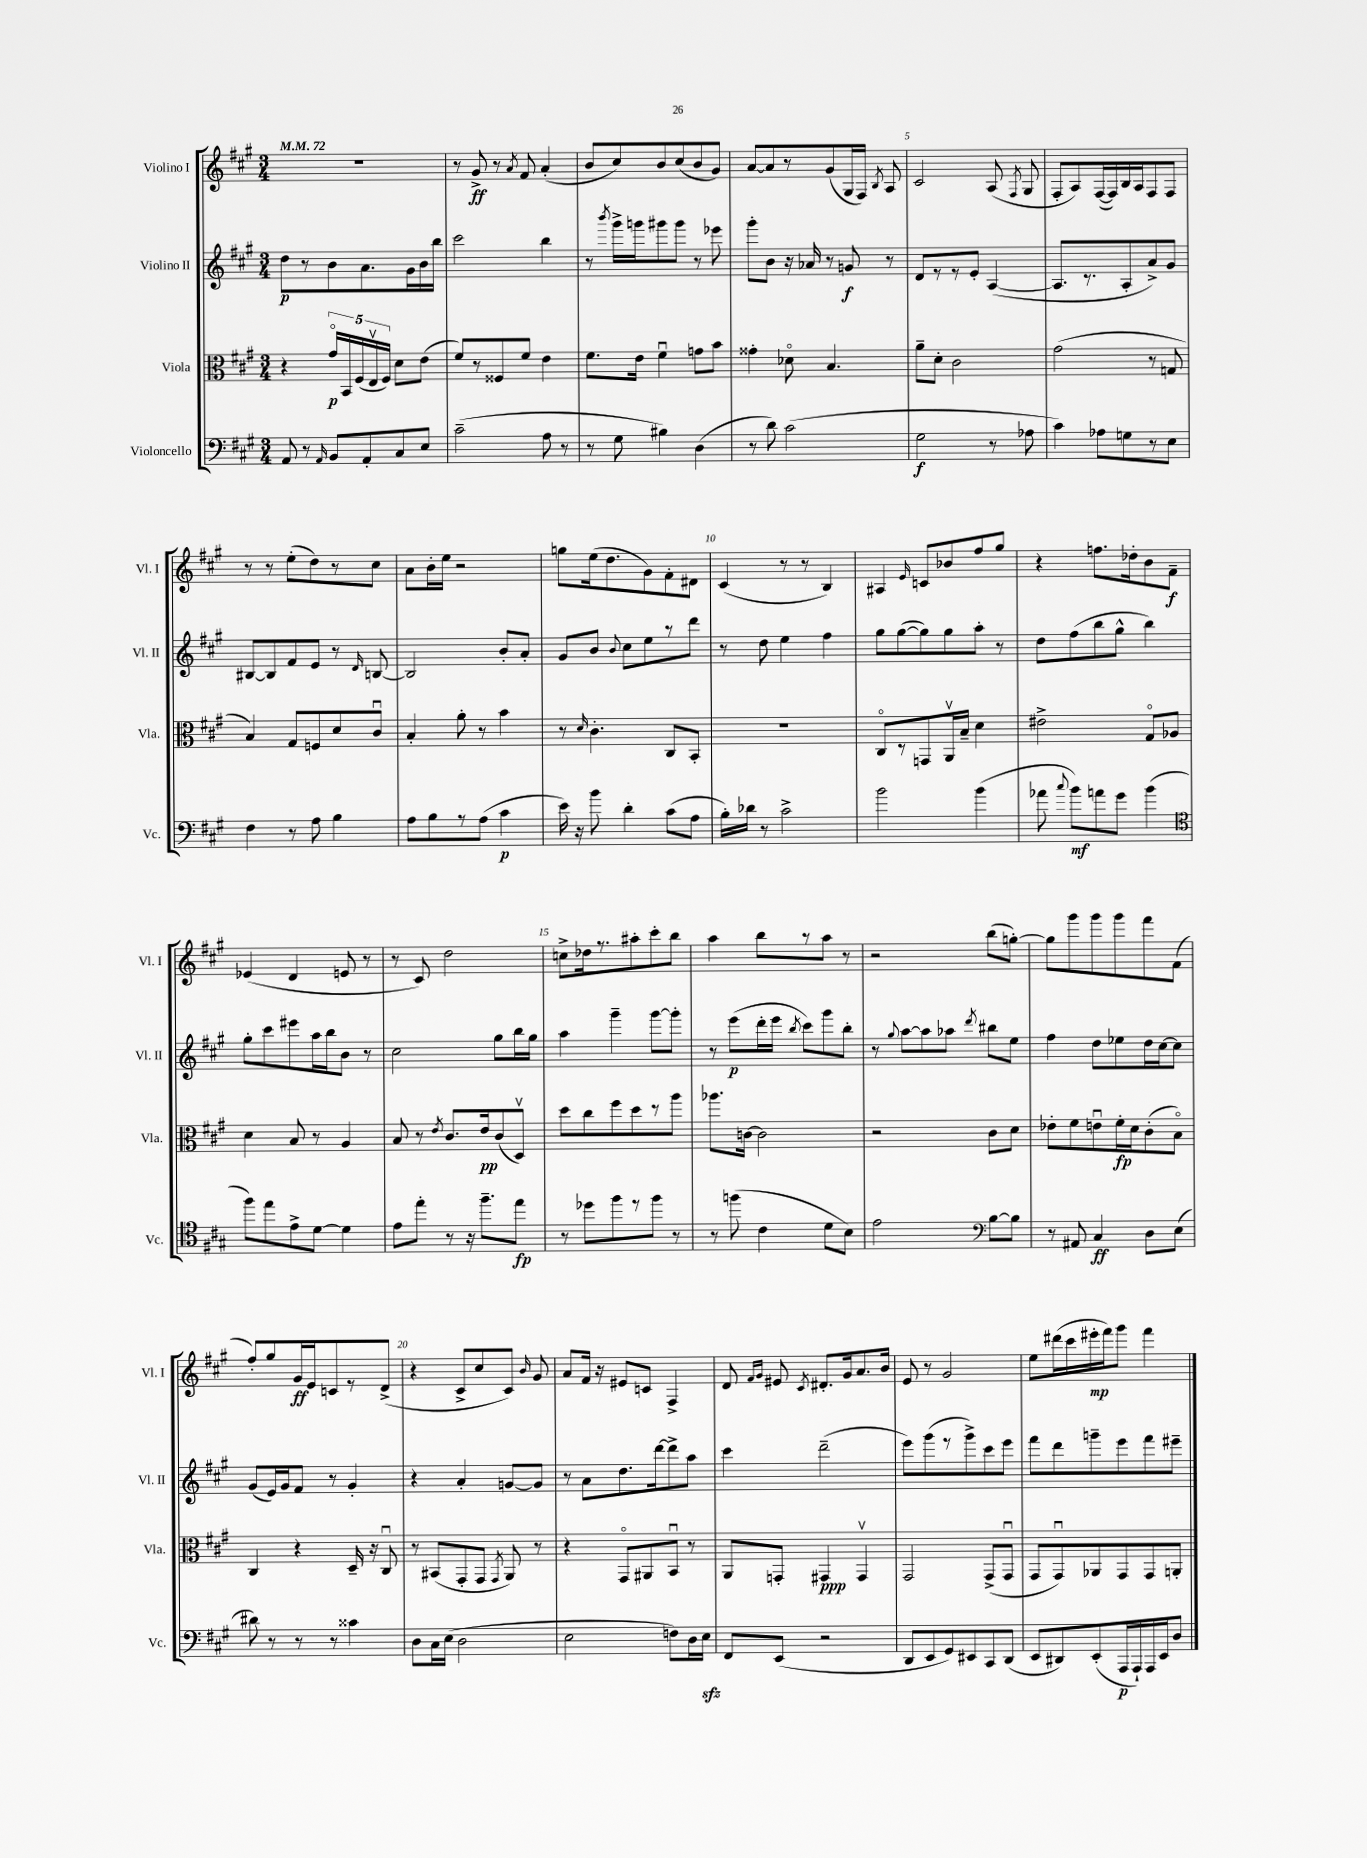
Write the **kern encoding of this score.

**kern	**dynam	**kern	**dynam	**kern	**dynam	**kern	**dynam
*part4	*part4	*part3	*part3	*part2	*part2	*part1	*part1
*staff4	*staff4	*staff3	*staff3	*staff2	*staff2	*staff1	*staff1
*I"Violoncello	*	*I"Viola	*	*I"Violino II	*	*I"Violino I	*
*I'Vc.	*	*I'Vla.	*	*I'Vl. II	*	*I'Vl. I	*
*clefF4	*	*clefC3	*	*clefG2	*	*clefG2	*
*k[f#c#g#]	*	*k[f#c#g#]	*	*k[f#c#g#]	*	*k[f#c#g#]	*
*M3/4	*	*M3/4	*	*M3/4	*	*M3/4	*
*MM72	*	*MM72	*	*MM72	*	*MM72	*
=1	=1	=1	=1	=1	=1	=1	=1
8AA/	.	4r	.	8dd\L	p	2.r	.
8r	.	.	.	8r	.	.	.
16qqAA/	.	.	.	.	.	.	.
8BB/L	.	20g#/LL	p	8b\	.	.	.
.	.	20BB/	.	.	.	.	.
.	.	(20F#/	.	.	.	.	.
8AA'/	.	.	.	8.a\	.	.	.
.	.	20Ev/	.	.	.	.	.
.	.	20F#/JJ)	.	.	.	.	.
8C#/	.	8d\L	.	.	.	.	.
.	.	.	.	16g#\L	.	.	.
8E/J	.	(8e\J	.	16b\	.	.	.
.	.	.	.	16bb\JJ	.	.	.
=2	=2	=2	=2	=2	=2	=2	=2
(2c#~\	.	8f#/L)	.	2ccc#\	.	8r	.
.	.	8r	.	.	.	8g#^/	ff
.	.	8F##X/	.	.	.	8r	.
.	.	.	.	.	.	8qa/	.
.	.	8f#/J	.	.	.	8f#/	.
8A\	.	4e\	.	4bb\	.	(4a'/	.
8r	.	.	.	.	.	.	.
=3	=3	=3	=3	=3	=3	=3	=3
8r	.	8.f#\L	.	8r	.	8b/L	.
.	.	.	.	8qbbb/	.	.	.
8G#\	.	.	.	16ggg#^\LL	.	8cc#/)	.
.	.	16e\Jk	.	16gggn\J	.	.	.
4B#X\)	.	4f#u\	.	8ggg#X\	.	8b/	.
.	.	.	.	8ggg#\J	.	(8cc#/	.
(4D\	.	8gn\L	.	8r	.	8b/	.
.	.	8b\J	.	8eee-X\	.	8g#/J)	.
=4	=4	=4	=4	=4	=4	=4	=4
8r	.	4g##X'\	.	8ggg#'\L	.	[8a/L	.
8d\)	.	.	.	8b\J	.	8a/]	.
(2c#\	.	8d-X\	.	16r	.	8r	.
.	.	.	.	16a-X/	.	.	.
.	.	4.B/	.	8r	.	(8g#/	.
.	.	.	.	8gn/	f	16G#/L	.
.	.	.	.	.	.	16F#/JJ)	.
.	.	.	.	.	.	8qB/	.
.	.	.	.	8r	.	8A/	.
=5	=5	=5	=5	=5	=5	=5	=5
2G#\	f	8a~\L	.	8d/L	.	2c#/	.
.	.	8d'\J	.	8r	.	.	.
.	.	2c#\	.	8r	.	.	.
.	.	.	.	8e'/J	.	.	.
8r	.	.	.	([4A/	.	(8A/	.
.	.	.	.	.	.	8qF#/	.
8A-X\	.	.	.	.	.	8G#/	.
=6	=6	=6	=6	=6	=6	=6	=6
4c#\)	.	(2g#\	.	8.A/L]	.	8F#'/L	.
.	.	.	.	.	.	8A/)	.
.	.	.	.	8.r	.	.	.
8A-X\L	.	.	.	.	.	([16F#/L	.
.	.	.	.	.	.	16F#/])	.
8Gn\	.	.	.	8A'/	.	16B/	.
.	.	.	.	.	.	16A/J	.
8r	.	8r	.	8a^/)	.	8F#/	.
8E\J	.	8Gn/	.	8g#/J	.	8F#/J	.
!!LO:LB:g=z
=7	=7	=7	=7	=7	=7	=7	=7
4F#\	.	4B/)	.	[8B#X/L	.	8r	.
.	.	.	.	8B#/]	.	8r	.
8r	.	8G#/L	.	8f#/	.	(8ee'\L	.
8A\	.	8Fn/	.	8e/J	.	8dd\)	.
4B\	.	8d/	.	8r	.	8r	.
.	.	.	.	16qqd/	.	.	.
.	.	8c#u/J	.	[8Bn/	.	8cc#\J	.
=8	=8	=8	=8	=8	=8	=8	=8
8A\L	.	4B'/	.	2B/]	.	8a\L	.
8B\	.	.	.	.	.	16b'\L	.
.	.	.	.	.	.	16ee\JJ	.
8r	.	8a'\	.	.	.	2r	.
(8A\J	.	8r	.	.	.	.	.
4c#\	p	4b\	.	8b'/L	.	.	.
.	.	.	.	8a'/J	.	.	.
=9	=9	=9	=9	=9	=9	=9	=9
16e\)	.	8r	.	8g#/L	.	8ggn\L	.
16r	.	.	.	.	.	.	.
.	.	16qqd/	.	.	.	.	.
8b\	.	4.c#'\	.	8b/J	.	(16ee\k	.
.	.	.	.	.	.	8.dd\	.
.	.	.	.	8qqb/	.	.	.
4d'\	.	.	.	8cc#\L	.	.	.
.	.	.	.	8ee\	.	8g#\)	.
(8c#\L	.	8C#/L	.	8r	.	8f#'\	.
8A\J	.	8BB'/J	.	8ddd\J	.	8d#X\J	.
=10	=10	=10	=10	=10	=10	=10	=10
16B'\LL)	.	2.r	.	8r	.	(4c#/	.
16d-X\JJ	.	.	.	.	.	.	.
8r	.	.	.	8dd\	.	.	.
2c#^\	.	.	.	4ee\	.	8r	.
.	.	.	.	.	.	8r	.
.	.	.	.	4ff#\	.	4B/)	.
=11	=11	=11	=11	=11	=11	=11	=11
2b\	.	8C#/L	.	8gg#\L	.	4A#X/	.
.	.	8r	.	([8gg#\	.	.	.
.	.	.	.	.	.	16qqe/	.
.	.	8GGn/	.	8gg#\])	.	8cn/L	.
.	.	16AAv/L	.	8gg#\	.	8b-X/	.
.	.	16B~/JJ	.	.	.	.	.
(4b\	.	4d\	.	8aa'\J	.	8ff#/	.
.	.	.	.	8r	.	8gg#/J	.
=12	=12	=12	=12	=12	=12	=12	=12
8a-X\	.	2e#X^\	.	8dd\L	.	4r	.
8qqcc#/	.	.	.	.	.	.	.
8b\L)	mf	.	.	(8ff#\	.	.	.
8an\	.	.	.	8bb\	.	8.ffn\L	.
8g#\J	.	.	.	8gg#^^\J	.	.	.
.	.	.	.	.	.	16dd-X'\k	.
(4b\	.	8G#/L	.	4bb\)	.	8b\	.
.	.	8A-X/J	.	.	.	8f#~\J	f
!!LO:LB:g=z
=13	=13	=13	=13	=13	=13	=13	=13
*clefC4	*	*	*	*	*	*	*
8ff#\L)	.	4d\	.	8gg#'\L	.	(4e-X/	.
8ee\	.	.	.	8ccc#\	.	.	.
8e^\	.	8B/	.	8eee#X\	.	4d/	.
[8d\J	.	8r	.	16aa\L	.	.	.
.	.	.	.	16bb\J	.	.	.
4d\]	.	4A/	.	8b\J	.	8en/	.
.	.	.	.	8r	.	8r	.
=14	=14	=14	=14	=14	=14	=14	=14
8e\L	.	8B/	.	2cc#\	.	8r	.
8ee'\J	.	8r	.	.	.	8c#/)	.
.	.	8qe/	.	.	.	.	.
8r	.	8.c#/L	.	.	.	2dd\	.
16r	.	.	.	.	.	.	.
8.ff#~\L	.	16e/k	pp	.	.	.	.
.	.	(8c#/	.	8gg#\L	.	.	.
8ee\J	fp	8Dv/J)	.	16bb\L	.	.	.
.	.	.	.	16gg#\JJ	.	.	.
=15	=15	=15	=15	=15	=15	=15	=15
8r	.	8dd\L	.	4aa\	.	8ccn^\L	.
8dd-X\L	.	8cc#\	.	.	.	16dd-X\k	.
.	.	.	.	.	.	8.r	.
8ff#\	.	8ff#\	.	4ggg#~\	.	.	.
8r	.	8dd\	.	.	.	8aa#X'\	.
8ff#\J	.	8r	.	[8ggg#\L	.	8ccc#'\	.
8r	.	8aa\J	.	8ggg#'\J]	.	8bb\J	.
=16	=16	=16	=16	=16	=16	=16	=16
8r	.	8.aa-X\L	.	8r	.	4aa\	.
(8ffn\	.	.	.	(8eee\L	p	.	.
.	.	[16cn\Jk	.	.	.	.	.
4c#\	.	2c\]	.	16ddd'\L	.	8bb\L	.
.	.	.	.	16eee\JJ	.	.	.
.	.	.	.	8qbb/	.	.	.
.	.	.	.	8ccc#\L)	.	8r	.
8d\L	.	.	.	8ggg#\	.	8aa\J	.
8B\J)	.	.	.	8bb'\J	.	8r	.
=17	=17	=17	=17	=17	=17	=17	=17
2e\	.	2r	.	8r	.	2r	.
.	.	.	.	8qqgg#/	.	.	.
.	.	.	.	[8aa\L	.	.	.
.	.	.	.	8aa\]	.	.	.
.	.	.	.	8aa-X\J	.	.	.
*clefF4	*	*	*	*	*	*	*
.	.	.	.	8qddd/	.	.	.
[8B\L	.	8c#\L	.	8bb#X\L	.	(8bb\L	.
8B\J]	.	8d\J	.	8ee\J	.	[8ggn'\J)	.
=18	=18	=18	=18	=18	=18	=18	=18
8r	.	8e-X'\L	.	4ff#\	.	8gg\L]	.
8AA#X/	.	8f#\	.	.	.	8ggg#\	.
4C#/	ff	8enu\	.	8dd\L	.	8ggg#\	.
.	.	16f#'\L	fp	8ee-X\	.	8ggg#\	.
.	.	16d\J	.	.	.	.	.
8D\L	.	(8c#'\	.	16dd\L	.	8fff#\	.
.	.	.	.	[16cc#\J	.	.	.
(8E\J	.	8B\J)	.	8cc#\J]	.	(8f#\J	.
!!LO:LB:g=z
=19	=19	=19	=19	=19	=19	=19	=19
8d#X\)	.	4C#/	.	(8g#/L	.	8ff#'/L)	.
8r	.	.	.	16e/L)	.	8gg#/	.
.	.	.	.	16g#/J	.	.	.
8r	.	4r	.	8f#/J	.	16g#/L	ff
.	.	.	.	.	.	16e/J	.
8r	.	.	.	8r	.	8cn/	.
4c##X\	.	16D~/	.	4g#'/	.	8r	.
.	.	16r	.	.	.	.	.
.	.	8C#u/	.	.	.	(8d^/J	.
=20	=20	=20	=20	=20	=20	=20	=20
8D\L	.	8r	.	4r	.	4r	.
16C#\L	.	(8BB#X/L	.	.	.	.	.
(16E\JJ	.	.	.	.	.	.	.
2D\	.	8GG#'/	.	4a'/	.	8c#^/L	.
.	.	8GG#/J	.	.	.	8cc#/	.
.	.	8qGG#/	.	.	.	.	.
.	.	8AA/)	.	[8gn/L	.	8c#/J)	.
.	.	.	.	.	.	16qqb/	.
.	.	8r	.	8g/J]	.	8g#/	.
=21	=21	=21	=21	=21	=21	=21	=21
2E\	.	4r	.	8r	.	8a/L	.
.	.	.	.	8a\L	.	16f#/Jk	.
.	.	.	.	.	.	16r	.
.	.	8GG#/L	.	8.dd\	.	8e#X/L	.
.	.	8AA#X/	.	.	.	8cn/J	.
.	.	.	.	[16ddd\k	.	.	.
8Fn\L)	.	8BBu/J	.	8ddd^\]	.	4F#^/	.
16D\L	.	8r	.	8aa\J	.	.	.
16Ezz\JJ	.	.	.	.	.	.	.
=22	=22	=22	=22	=22	=22	=22	=22
8FF#/L	.	8AA/L	.	4ccc#\	.	8d/	.
.	.	.	.	.	.	16qqf#/LL	.
.	.	.	.	.	.	16qqg#/JJ	.
(8EE/J	.	8GGn'/J	.	.	.	8e#X/	.
.	.	.	.	.	.	8qc#/	.
2r	.	4GG#X/	ppp	(2ddd~\	.	8.d#X'/L	.
.	.	.	.	.	.	16g#/k	.
.	.	4GG#v/	.	.	.	8.a/	.
.	.	.	.	.	.	16b/Jk	.
=23	=23	=23	=23	=23	=23	=23	=23
8DD/L	.	2GG#/	.	8eee\L)	.	8e/	.
8EE/	.	.	.	(8ggg#\	.	8r	.
8GG#/)	.	.	.	8r	.	2g#/	.
8EE#X/	.	.	.	8ggg#^\)	.	.	.
8CC#/	.	(8GG#^/L	.	8ccc#\	.	.	.
(8DD/J	.	8GG#u/J	.	8eee\J	.	.	.
=24	=24	=24	=24	=24	=24	=24	=24
8EE/L	.	8GG#/L	.	8fff#\L	.	8ee\L	.
8DD#X/)	.	8GG#u/)	.	8ddd\	.	(16ddd#X\L	.
.	.	.	.	.	.	16ccc#\	.
(8EE'/	.	8AA-X/	.	8gggn~\	.	16eee#X'\	mp
.	.	.	.	.	.	16fff#\J)	.
16AAA/L	p	8GG#/	.	8eee\	.	8ggg#\J	.
16AAA`/)	.	.	.	.	.	.	.
16AAA/	.	8GG#/	.	8fff#\	.	4fff#\	.
16EE/J	.	.	.	.	.	.	.
8D/J	.	8AAn'/J	.	8eee#X~\J	.	.	.
==	==	==	==	==	==	==	==
*-	*-	*-	*-	*-	*-	*-	*-
